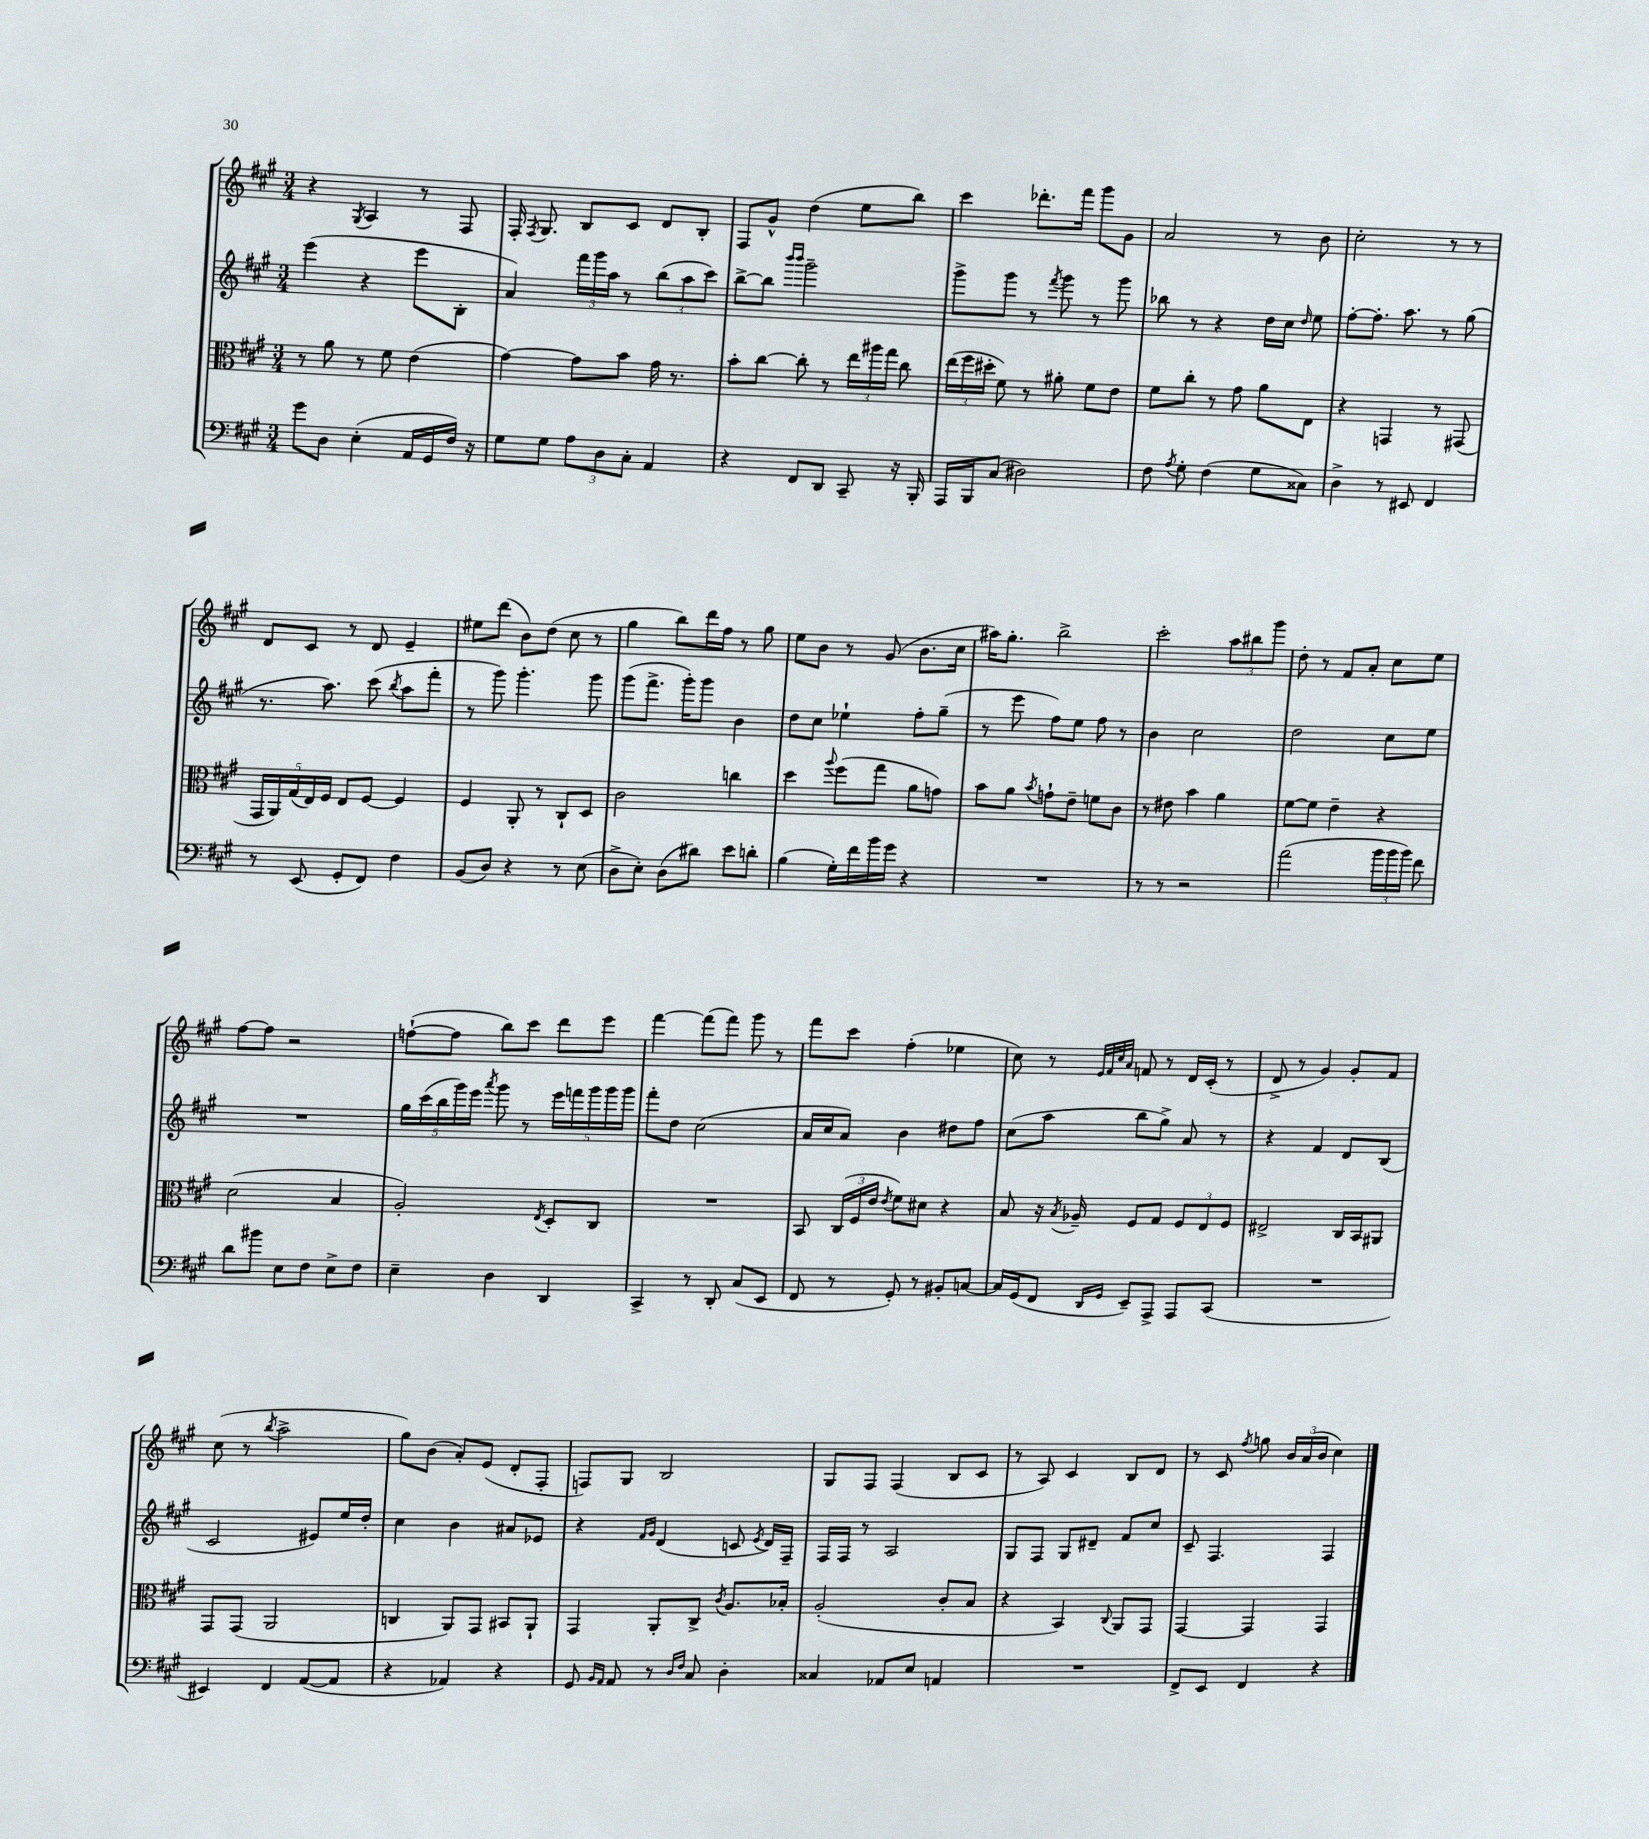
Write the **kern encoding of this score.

**kern	**kern	**kern	**kern
*staff4	*staff3	*staff2	*staff1
*clefF4	*clefC3	*clefG2	*clefG2
*k[f#c#g#]	*k[f#c#g#]	*k[f#c#g#]	*k[f#c#g#]
*M3/4	*M3/4	*M3/4	*M3/4
8g#	8r	(4eee	4r
8D	8a	.	.
.	.	.	8qG#
(4E'	8r	4r	4A
.	8f#	.	.
16AA	(4e	8eee	8r
16GG#	.	.	.
16F#)	.	8B'	8F#
16r	.	.	.
=	=	=	=
8G#	[4g#)	4a)	16F#'
.	.	.	8qF#
.	.	.	8.G#
8G#	.	.	.
12A	8g#]	24fff#	8B
.	.	24ggg#	.
12D	.	24aa	.
.	8b	8r	8c#
12C#'	.	.	.
4AA	16g#	(12bb	8d
.	8.r	.	.
.	.	12aa	.
.	.	.	8B'
.	.	12ccc#)	.
=	=	=	=
4r	8b'	[8bb^	8F#
.	[8cc#	8bb]	8g#^^
.	.	16qqbbb	.
.	.	16qqbbb	.
8FF#	8cc#']	2ggg#~	(4dd
8DD	8r	.	.
8CC#~	24ee	.	8ee
.	24aa#	.	.
.	24gg#	.	.
16r	8cc#	.	8bb)
16BBB'	.	.	.
=	=	=	=
16AAA	(24ee	8ggg#^	4ccc#
.	24ff#	.	.
16BBB	.	.	.
.	24dd#'	.	.
(8C#	8f#)	8ggg#	.
2D#)	8r	8r	8.ddd-'
.	.	8qfff#	.
.	8a#'	8ggg#	.
.	.	.	16fff#
.	8f#	8r	8ggg#
.	8e	8ggg#	8g#
=	=	=	=
8F#	8f#	8bb-	2a
8qA	.	.	.
8G#'	8cc#'	8r	.
(4F#	8r	4r	.
.	8g#	.	.
8G#	8a	16dd	8r
.	.	16cc#	.
.	.	16qqdd	.
8C##)	8E	8ee	8b
=	=	=	=
4D^	4r	[8ff#'	2cc#'
.	.	8.ff#']	.
8r	4GG	.	.
.	.	8.aa	.
8EE#	.	.	.
4FF#	8r	8r	8r
.	(8GG#	(8gg#	8r
=	=	=	=
8r	20GG#	8.r	8d
.	20AA)	.	.
.	(20G#	.	.
(8EE	.	.	8c#
.	20E)	.	.
.	.	8.aa)	.
.	20F#	.	.
8GG#'	8E	.	8r
8FF#)	[8F#	(8ccc#	8d
.	.	8qbb	.
4F#	4F#]	8aa	4e~
.	.	8fff#'	.
=	=	=	=
(8BB	4F#	8r	8ee#
8D)	.	8ggg#)	(8ddd
4r	8AA'	4.ggg#'	8b)
.	8r	.	(8dd
8r	8C#`	.	8cc#
(8E	8D	8ggg#	8r
=	=	=	=
8D^	2c#	(8ggg#	4gg#
8E')	.	8.fff#^	.
(8D	.	.	8bb)
.	.	16ggg#')	.
8d#)	.	8ggg#	16ddd
.	.	.	16ff#
8e	4cc	4b	8r
8d'	.	.	8gg#
=	=	=	=
(4B	4dd	8dd	8ee
.	.	8cc#	8b
.	8qqaa	.	.
16G#')	(8ff#	4ee-`	8r
16f#	.	.	.
16b	8gg#	.	(8g#
16g#	.	.	.
4r	8a	8ff#'	8.b
.	8g)	(8gg#~	.
.	.	.	16cc#
=	=	=	=
2.r	8b	8r	16aa#)
.	.	.	8.gg#'
.	8a	8eee	.
.	8qb	.	.
.	8g`	8ff#)	2bb^
.	8e~	8ee	.
.	8f	8ff#	.
.	8c#	8r	.
=	=	=	=
8r	8r	4b	2ccc#'
8r	8e#	.	.
2r	4b	2cc#	.
.	4a	.	12aa
.	.	.	12bb#
.	.	.	12ggg#
=	=	=	=
(2a	[8f#	2dd	8dd'
.	8f#]	.	8r
.	4e~	.	8f#
.	.	.	8a'
24b	4r	8cc#	8cc#
24b	.	.	.
24b)	.	.	.
8f#	.	8ee	8ee
=	=	=	=
8d	(2d	2.r	[8ff#
8b#	.	.	8ff#]
8E	.	.	2r
8F#	.	.	.
8E^	4B	.	.
8F#	.	.	.
=	=	=	=
4E~	2A')	20gg#	([8ff`
.	.	(20ccc#	.
.	.	20bb	.
.	.	.	8ff]
.	.	20ggg#)	.
.	.	20eee	.
.	.	8qaaa	.
4D	.	8ggg#	8bb)
.	.	8r	8ccc#
.	8qE	.	.
4DD	8D'	20eee	8ddd
.	.	20fff	.
.	.	20ggg#	.
.	8C#	.	8eee
.	.	20ggg#	.
.	.	20ggg#	.
=	=	=	=
4CC#^	2.r	8fff#'	[4fff#
.	.	8dd	.
8r	.	(2cc#	(8fff#]
8DD'	.	.	8fff#)
(8C#	.	.	8ggg#
8EE	.	.	8r
=	=	=	=
8FF#	8BB	16a	8fff#
.	.	16cc#	.
8r	(24C#	8a)	8ccc#
.	24F#	.	.
.	24e	.	.
.	8qe	.	.
8GG#')	8f#)	4b	(4ff#'
8r	8d#	.	.
8BB#'	4r	8dd#	4ee-
[8C	.	8ff#	.
=	=	=	=
16C]	8B	(8cc#	8cc#)
(16GG#	.	.	.
8FF#	16r	8aa	8r
.	8qB	.	.
.	16A-~	.	.
.	.	.	32qqe
.	.	.	32qqf#
16qqDD	.	.	32qqcc#
16qqGG#	.	.	32qqa
8EE~)	8F#	8bb	8f
8AAA^	8G#	8gg#^)	8r
8AAA	12F#	8a	16d
.	.	.	(16c#'
.	12E	.	.
(8CC#	.	8r	8r
.	12F#	.	.
=	=	=	=
2.r	2E#^	4r	8d^
.	.	.	8r
.	.	4f#	4g#)
.	16C#	8d	8g#'
.	16BB	.	.
.	8AA#	(8B	8f#
=	=	=	=
4EE#)	8GG#	2c#	(8cc#
.	(8GG#	.	8r
.	.	.	8qbb
4FF#	2AA	.	2aa^
([8AA	.	8e#)	.
8AA]	.	16ee	.
.	.	16dd'	.
=	=	=	=
4r	4C	4cc#	8gg#)
.	.	.	(8b
4AA-)	8AA)	4b	8a')
.	8GG#	.	(8e
4r	8BB#	8a#	8d'
.	8AA`	8e-	8F#'
=	=	=	=
8GG#	4GG#	4r	8F)
16qqBB	.	.	.
16qqAA	.	.	.
8AA	.	.	8G#
.	.	16qqf#	.
.	.	16qqg#	.
8r	8AA'	(4d	2B
16qqD	.	.	.
16qqF#	.	.	.
8C#	8C#^	.	.
.	8qc#	.	.
4D'	8.A	8c	.
.	.	8qe	.
.	.	16d)	.
.	16B-'	16F#~	.
=	=	=	=
4C##	(2A'	16F#	8G#
.	.	16F#	.
.	.	8r	8F#
8AA-	.	2A	(4F#
8E	.	.	.
4AA	8c#'	.	8B
.	8B	.	8c#
=	=	=	=
2.r	4r	8G#	8r
.	.	8F#	8A)
.	4BB)	8G#	4c#
.	.	8d#~	.
.	8qqC#	.	.
.	8AA	8f#	8B
.	8GG#	8cc#	8d
=	=	=	=
8FF#^	[4GG#	8c#~	8r
8EE	.	4.F#	8c#
.	.	.	8qff#
4FF#	4GG#]	.	8gg
.	.	.	24b
.	.	.	(24a
.	.	.	24b
4r	4GG#	4F#	4cc#)
==	==	==	==
*-	*-	*-	*-
